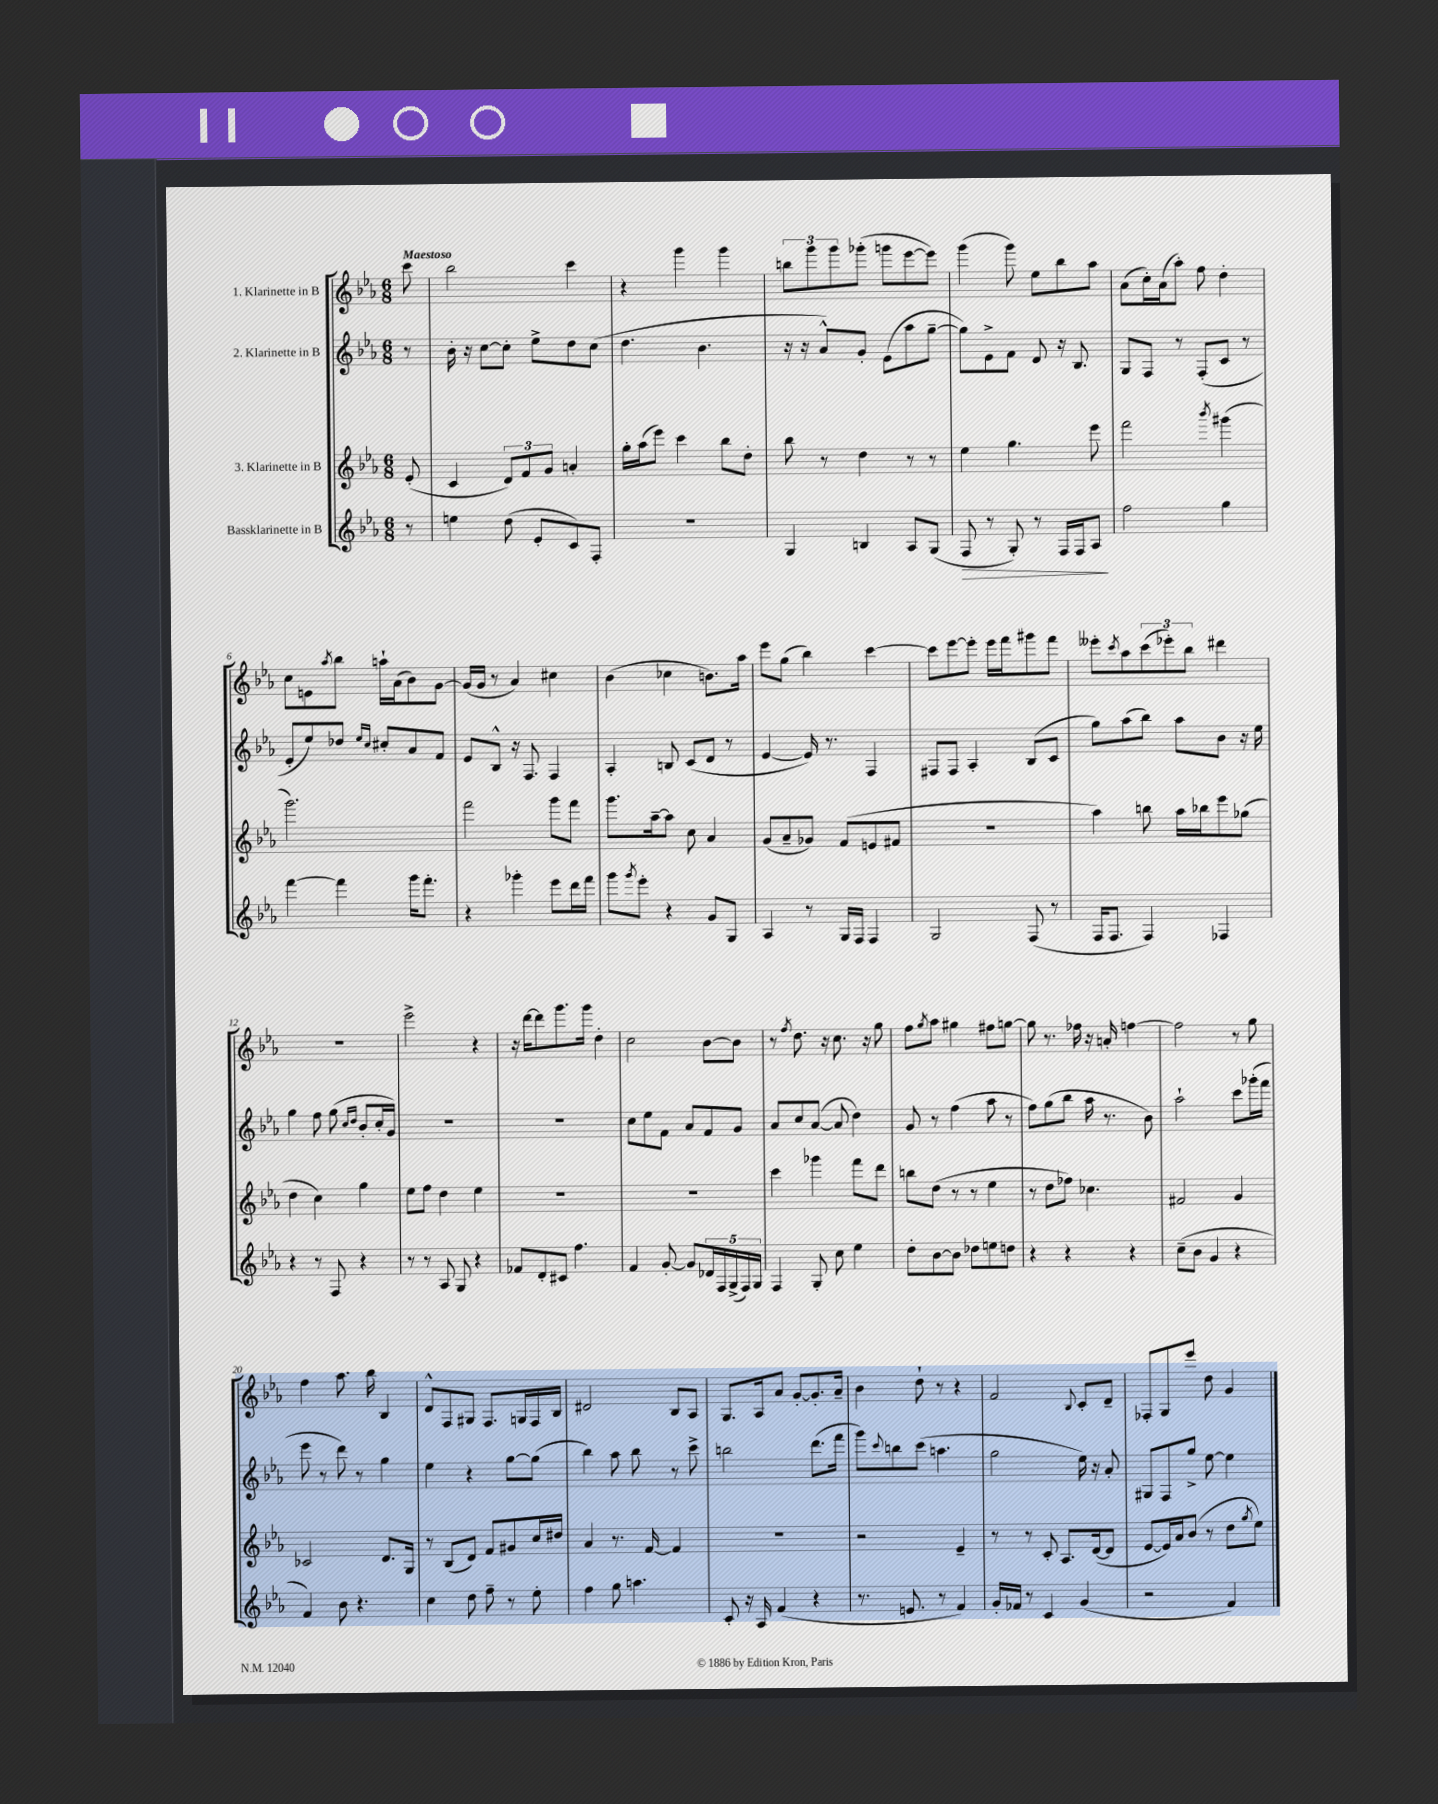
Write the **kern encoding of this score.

**kern	**kern	**kern	**kern
*staff4	*staff3	*staff2	*staff1
*clefG2	*clefG2	*clefG2	*clefG2
*k[b-e-a-]	*k[b-e-a-]	*k[b-e-a-]	*k[b-e-a-]
*M6/8	*M6/8	*M6/8	*M6/8
8r	(8e-'/	8r	8ccc\
=	=	=	=
4ee\	4c/	16b-'\	2bb-\
.	.	16r	.
.	.	[8cc\L	.
(8dd\	12d/L)	8cc'\]J	.
.	12f/	.	.
8e-'/L	.	8ee-^\L	.
.	12g/J	.	.
8c/)	4a'/	8dd\	4ccc\
8F'/J	.	(8cc\J	.
=	=	=	=
2.r	16gg'\LL	4.dd\	4r
.	(16aa-\J	.	.
.	8eee-\J)	.	.
.	4ccc\	.	4ggg\
.	.	4.b-\	.
.	8bb-\L	.	4ggg\
.	8dd'\J	.	.
=	=	=	=
4G/	8bb-\	16r	12bb\L
.	.	16r	.
.	.	.	12ggg\
.	8r	8a-^^/L)	.
.	.	.	12ggg\
4B/	4dd\	8g'/J	(8ggg-'\J
.	.	(8e-\L	8ggg\L
8A-/L	8r	8aa-\	[8eee-\
(8G/J	8r	[8gg~\J	8eee-\]J)
=	=	=	=
8F/	4ee-\	8gg\]L)	(4ggg\
8r	.	8e-^\	.
8G'/)	4.gg\	8f\J	8ggg\)
8r	.	8d/	8ee-\L
16F/LL	.	16r	8bb-\
16F/J	.	8.B-/	.
8A-/J	8eee-\	.	8aa-\J
=	=	=	=
2ff\	2fff\	8G/L	(8a-\L
.	.	8F/J	16cc'\L)
.	.	.	(16a-\J
.	.	8r	8aa-'\J)
.	.	(8F'/L	8ff\
.	8qbbb-/	.	.
4gg\	(4ggg#\	8c/J	4dd'\
.	.	8r	.
=	=	=	=
[4fff\	2.ggg\)	8e-'/L	8cc\L
.	.	8ee-/)	8e\
.	.	.	8qaa-/
4fff\]	.	8dd-/J	8bb-\J
.	.	16qqee-/LL	.
.	.	16qqcc/JJ	.
.	.	8cc#'/L	16aa`\LL
.	.	.	(16a-\J
16ggg\LK	.	8a-/	8b-\)
8.fff'\J	.	.	.
.	.	8f/J	[8g\J
=	=	=	=
4r	2fff\	8e-/L	(16g/]LL
.	.	.	16g/JJ
.	.	8B-^^/J	8r
4ggg-'\	.	16r	4a-/)
.	.	8.F/	.
8eee-\L	8ggg\L	4F/	4cc#\
16ddd\L	8fff\J	.	.
16fff\JJ	.	.	.
=	=	=	=
8ggg\L	8.ggg\L	4A-'/	(4b-\
8qggg/	.	.	.
8eee-'\J	.	.	.
.	[16aa-~\k	.	.
4r	8aa-\]J	8B/	4cc-\
.	8cc\	(8c/L	.
8g/L	4a-/	8d/J	8.b\L)
8G/J	.	8r	.
.	.	.	16aa-\Jk
=	=	=	=
4A-/	(8g/L	[4e-/	8eee-\L
.	8a-~/	.	(8gg\J
8r	8g-/J)	16e-/])	4bb-\)
.	.	8.r	.
16G/LL	(8f/L	.	.
16F/JJ	.	.	.
4F/	8e/	4F/	[4ccc\
.	8f#/J	.	.
=	=	=	=
2G/	2.r	8F#/L	8ccc\]L
.	.	8F#/J	[8eee-\
.	.	4A-'/	8eee-'\]J
.	.	.	16eee-\LL
.	.	.	16fff\J
(8F/	.	(8B-/L	8ggg#\
8r	.	8c/J	8fff\J
=	=	=	=
16F/LK	4aa-\)	8gg\L)	8eee--'\L
8.F/J	.	.	.
.	.	.	8qccc/
.	.	(8aa-\	8aa-\
4F/)	8bb\	8bb-\J)	(12ccc\
.	.	.	12eee-'\)
.	16aa-\LL	8aa-\L	.
.	.	.	12bb-\J
.	16bb-\J	.	.
4F-/	8eee-\	8b-\J	4ddd#\
.	(8gg-\J	16r	.
.	.	16ee-\	.
=	=	=	=
4r	4dd\	4gg\	2.r
8r	4cc\)	8ff\	.
8F/	.	(8gg\	.
.	.	16qqcc/LL	.
.	.	16qqdd/JJ	.
4r	4gg\	8b-'/L	.
.	.	16cc'/L	.
.	.	16g/JJ)	.
=	=	=	=
8r	8ee-\L	2.r	2eee-^\
8r	8ff\J	.	.
8A-/	4dd\	.	.
8G/	.	.	.
4r	4ee-\	.	4r
=	=	=	=
8f-/L	2.r	2.r	16r
.	.	.	[16ddd\LK
8d'/	.	.	8ddd\]
8c#/J	.	.	8.ggg\
4.ff\	.	.	.
.	.	.	16ggg\Jk
.	.	.	4dd'\
=	=	=	=
4f/	2.r	8cc\L	2cc\
.	.	8ee-\	.
[8g'/	.	8f\J	.
8g/]L	.	8a-/L	.
20d-/L	.	8f/	[8b-\L
20F/	.	.	.
(20G^/	.	.	.
.	.	8g/J	8b-\]J
20F/)	.	.	.
20G/JJ	.	.	.
=	=	=	=
4F/	4ccc\	8a-/L	8r
.	.	.	8qff/
.	.	8cc/	8.dd\
8G'/	4ggg-\	([8a-/J	.
.	.	.	16r
8cc\	.	8a-/]	8.cc\
4ee-\	8fff\L	4dd\)	.
.	.	.	16r
.	8ddd\J	.	8gg\
=	=	=	=
8dd'\L	8bb\L	8g/	8ff\L
.	.	.	8qgg/
[8b-\	(8dd\J	8r	8aa-\J
8b-\]J	8r	(4ff\	4gg#\
8dd-\L	8r	.	.
8ee\	4ee-\	8aa-\	8ff#\L
8dd\J	.	8r	[8gg\J
=	=	=	=
4r	8r	8ff\L)	8gg\]
.	8dd\L	(8gg\	8.r
4r	8ff-\J)	8bb-\J	.
.	.	.	16ff-\
.	4.cc-\	16aa-\	16r
.	.	8.r	16a'/
4r	.	.	[4ff\
.	.	8b-\)	.
=	=	=	=
(8cc~\L	2f#/	2aa-`\	2ff\]
8b-\J	.	.	.
4g/	.	.	.
4r	4g/	8ccc\L	8r
.	.	(16ggg-'\L	8gg\
.	.	16fff\JJ	.
=	=	=	=
4f/)	2c-/	8eee-\	4ff\
.	.	8r	.
8b-\	.	8ddd\)	8.aa-\
4.r	.	8r	.
.	.	.	16bb-\
.	8.d/L	4gg\	4B-/
.	16G/Jk	.	.
=	=	=	=
4cc\	8r	4ee-\	8d^^/L
.	(8B-/L	.	8F/
8dd\	8d/J)	4r	8G#/J
8ff~\	8f/L	.	8.F/L
8r	8g#/	[8gg\L	.
.	.	.	16G/L
8ee-'\	16cc/L	(8gg\]J	16F/
.	16dd#/JJ	.	16B-/JJ
=	=	=	=
4ff\	4a-/	4bb-\)	2d#/
8gg\	8.r	8aa-\	.
4.aa\	.	8bb-\	.
.	[16f/	.	.
.	4f/]	8r	8B-/L
.	.	8ccc^\	8A-/J
=	=	=	=
8c'/	2.r	2bb\	8.G/L
16r	.	.	.
16A-/	.	.	16A-/k
(4f/	.	.	8a-/J
.	.	.	[8g'/L
4r	.	(8.ddd\L	8.g'/]
.	.	16fff\Jk	16a-~/Jk
=	=	=	=
8.r	2r	8ggg\L)	4b-\
.	.	8qqccc/	.
.	.	8bb\	.
8.e/	.	.	.
.	.	(8ccc\J	8dd`\
8r	.	4.aa\	8r
4f/)	4e-~/	.	4r
=	=	=	=
16g'/LL	8r	2gg\	2f/
16f-/JJ	.	.	.
8r	8r	.	.
4c/	8c'/	.	.
.	8.A-/L	.	.
.	.	.	8qqB-/
(4g/	.	16ee-\)	8c'/L
.	([16d/k	16r	.
.	8d/]J	8a-'/	8d~/J
=	=	=	=
2r	[8e-/L	8G#/L	8F-'/L
.	16e-/]L)	8F/	8G/
.	16a-/J	.	.
.	(8b-/J	8gg^/J	8eee-/J
.	8r	[8ee-\	8dd\
4f/)	8dd\L	4ee-\]	4g/
.	8qgg/	.	.
.	8ee-\J)	.	.
==	==	==	==
*-	*-	*-	*-
